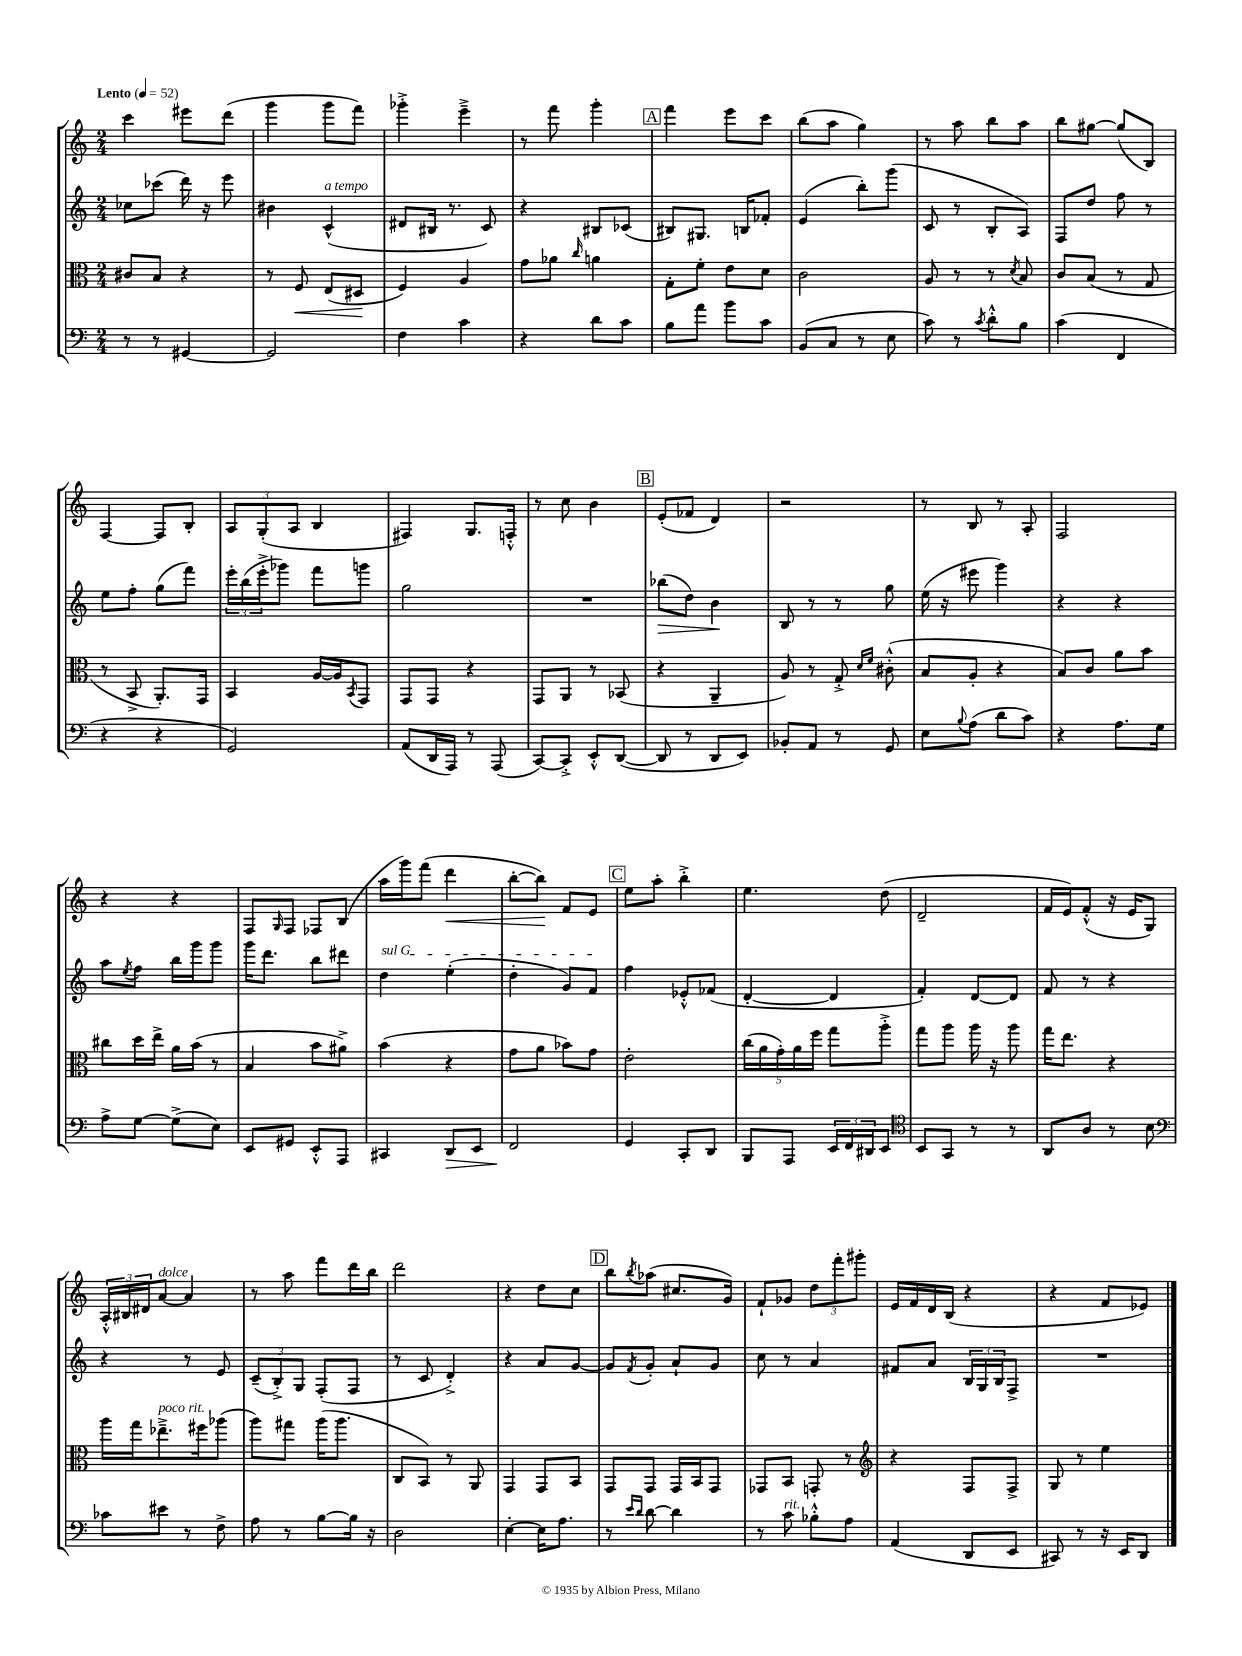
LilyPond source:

<<
\new StaffGroup <<
\new Staff = "s0" {
    \clef treble \key c \major \numericTimeSignature \time 2/4 \tempo "Lento" 4 = 52
    c'''4 eis'''8 d'''8( |
    g'''4 g'''8 f'''8) |
    ges'''4-.-> e'''4---> |
    r8 f'''8 g'''4-. |
    \mark \markup { \box "A" } f'''4 e'''8 c'''8 |
    b''8( a''8 g''4) |
    r8 a''8 b''8 a''8 |
    b''8 gis''8~ gis''8( b8) |
    f4~ f8 b8-. |
    \tuplet 3/2 { a8 g8-.( a8 } b4 |
    fis4) g8. f16-.-^ |
    r8 c''8 b'4 |
    \mark \markup { \box "B" } e'8-.( fes'8 d'4) |
    r2 |
    r8 b8 r8 a8-. |
    f2 |
    r4 r4 |
    f8 \grace { g16 } f8 fes8 b8( |
    a''16 g'''16) f'''8( d'''4\< |
    b''8~-. b''8\!) f'8 e'8 |
    \mark \markup { \box "C" } e''8 a''8-. b''4-.-> |
    e''4. d''8( |
    d'2-- |
    f'16 e'16) f'8-.-^( r16 e'16 g8) |
    \tuplet 3/2 { a16-.-^ bis16 dis'16 } a'8~^\markup { \italic "dolce" } a'4 |
    r8 a''8 f'''8 d'''16 b''16 |
    d'''2 |
    r4 d''8 c''8 |
    \mark \markup { \box "D" } b''8 \acciaccatura { b''8 } aes''8( cis''8. g'16) |
    f'8-! ges'8 \tuplet 3/2 { d''8 f'''8-. gis'''8-. } |
    e'16 f'16 d'16 b16( r4 |
    r4 f'8 ees'8) \bar "|." |
}
\new Staff = "s1" {
    \clef treble \key c \major \numericTimeSignature \time 2/4
    ces''8 ces'''8( d'''16) r16 e'''8 |
    bis'4 c'4-^^\markup { \italic "a tempo" }( |
    dis'8 bis16 r8. c'8) |
    r4 bis8 ces'8( |
    \mark \markup { \box "A" } bis8) gis8. b16 fes'8-. |
    e'4( b''8-.) g'''8( |
    c'8 r8 b8-. a8) |
    f8 d''8 f''8 r8 |
    e''8 f''8-. g''8( f'''8) |
    \tuplet 3/2 { e'''16-. b''16( e'''16-.-> } ges'''8) f'''8 g'''8 |
    g''2 |
    R2 |
    \mark \markup { \box "B" } bes''8\>( d''8) b'4\! |
    b8 r8 r8 g''8 |
    e''16( r16 eis'''8 g'''4) |
    r4 r4 |
    a''8 \acciaccatura { e''8 } f''8 b''16 g'''16 g'''8 |
    g'''16 d'''8. b''8 dis'''8 |
    \once \override TextSpanner.bound-details.left.text = \markup { \italic "sul G" } d''4\startTextSpan e''4-.( |
    d''4-. g'8) f'8\stopTextSpan |
    \mark \markup { \box "C" } f''4 ees'8-.-^ fes'8( |
    d'4~-. d'4 |
    f'4-.) d'8~ d'8 |
    f'8 r8 r4 |
    r4 r8 e'8 |
    \tuplet 3/2 { c'8--( b8-.->) g8 } f8-.( f8 |
    r8 c'8 d'4-.->) |
    r4 a'8 g'8~ |
    \mark \markup { \box "D" } g'8 \acciaccatura { f'8 } g'8-. a'8-! g'8 |
    c''8 r8 a'4 |
    fis'8 a'8 \tuplet 3/2 { b16 g16 b16 } f8-> |
    R2 \bar "|." |
}
\new Staff = "s2" {
    \clef alto \key c \major \numericTimeSignature \time 2/4
    cis'8 b8 r4 |
    r8 f8\< e8( dis8\! |
    f4) a4 |
    g'8 aes'8 \grace { c''16 } a'4 |
    \mark \markup { \box "A" } g8-. f'8-. e'8 d'8 |
    c'2 |
    a8 r8 r8 \acciaccatura { d'8 } b8 |
    c'8 b8( r8 g8 |
    r8 b,8-> a,8.-.) g,16 |
    b,4 a16~ a16 \acciaccatura { b,8 } g,8 |
    g,8 g,8 r4 |
    g,8 a,8 r8 bes,8( |
    \mark \markup { \box "B" } r4 a,4-- |
    a8) r8 g8-.-> \grace { d'16 f'16 } cis'8-.-^( |
    b8 a8-. r4 |
    b8) c'8 a'8 b'8 |
    cis''8 d''16 e''16-> a'16 b'16( r8 |
    b4 b'8 ais'8->) |
    b'4( r4 |
    g'8 a'8 bes'8) g'8 |
    \mark \markup { \box "C" } e'2-. |
    \tuplet 5/4 { c''16( a'16 g'16-.) a'16 f''16 } g''8 a''8-.-> |
    g''8 a''8 a''16 r16 a''8 |
    g''16 e''8. r4 |
    a''16 g''16 ees''8.--->^\markup { \italic "poco rit." } fis''16 aes''8( |
    a''8) gis''8 a''16( a''8. |
    c8 b,8) r8 a,8 |
    g,4 g,8 b,8 |
    \mark \markup { \box "D" } g,8 g,8 g,16 b,16 g,8 |
    ges,8 b,8 g,8-. r8 |
    \clef treble r4 f8 f8-> |
    g8 r8 e''4 \bar "|." |
}
\new Staff = "s3" {
    \clef bass \key c \major \numericTimeSignature \time 2/4
    r8 r8 gis,4~ |
    gis,2 |
    f4 c'4 |
    r4 d'8 c'8 |
    \mark \markup { \box "A" } b8 a'8 b'8 c'8 |
    b,8( c8 r8 e8 |
    c'8) r8 \acciaccatura { c'8 } d'8-.-^ b8 |
    c'4( f,4 |
    r4 r4 |
    g,2) |
    a,8( d,16 a,,16) r8 a,,8( |
    c,8~) c,8-.-> e,8-.-^ d,8~( |
    \mark \markup { \box "B" } d,8 r8 d,8 e,8) |
    bes,8-. a,8 r8 g,8 |
    e8 \appoggiatura { b8 } a8( d'8 c'8) |
    r4 a8. g16 |
    a8-> g8~ g8->( e8) |
    e,8 gis,8 e,8-.-^ a,,8 |
    cis,4 d,8\> e,8 |
    f,2\! |
    \mark \markup { \box "C" } g,4 c,8-. d,8 |
    b,,8 a,,8 \tuplet 3/2 { e,16 f,16 dis,16 } e,8 |
    \clef tenor b,8 g,8 r8 r8 |
    a,8 a8 r8 b8 |
    \clef bass ces'8 eis'8 r8 f8-> |
    a8 r8 b8~ b16 r16 |
    d2 |
    e4~-. e16 a8. |
    \mark \markup { \box "D" } r8 \grace { e'16 d'16 } d'8~ d'4 |
    r8 c'8^\markup { \italic "rit." } bes8-.-^ a8 |
    a,4( d,8 e,8 |
    cis,8) r8 r16 e,16 d,8 \bar "|." |
}
>>
>>
\layout { \context { \Score \remove "Bar_number_engraver" } }
